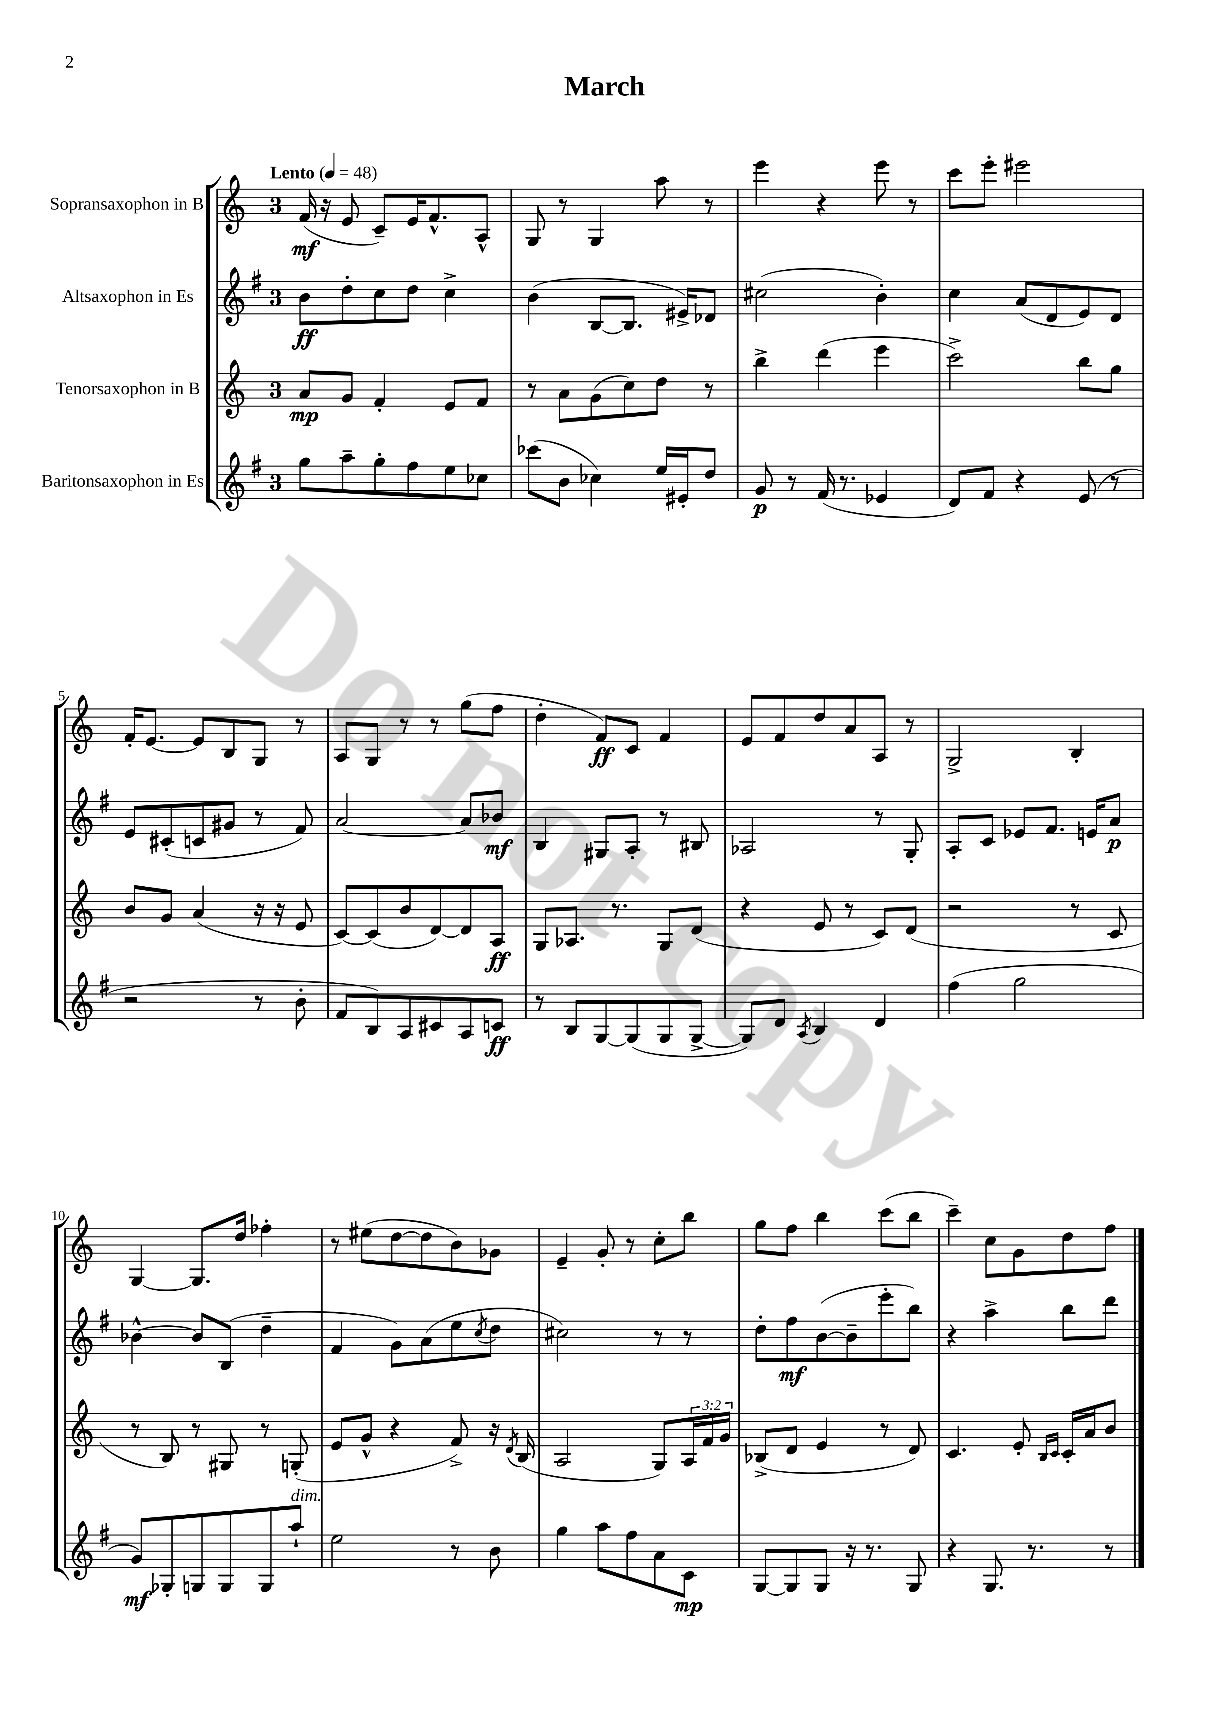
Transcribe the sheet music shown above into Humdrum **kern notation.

**kern	**kern	**kern	**kern
*staff4	*staff3	*staff2	*staff1
*clefG2	*clefG2	*clefG2	*clefG2
*k[f#]	*k[]	*k[f#]	*k[]
*M3/4	*M3/4	*M3/4	*M3/4
*MM48	*MM48	*MM48	*MM48
8gg	8a	8b	(16f
.	.	.	16r
8aa~	8g	8dd'	8e
8gg'	4f'	8cc	8c~)
8ff#	.	8dd	16e
.	.	.	8.f^^
8ee	8e	4cc^	.
8cc-	8f	.	8A^^
=	=	=	=
(8ccc-	8r	(4b	8G
8b	8a	.	8r
4cc-)	(8g	[8B	4G
.	8cc)	8.B]	.
16ee	8dd	.	8aa
16e#'	.	16e#^)	.
8dd	8r	8d-	8r
=	=	=	=
8g	4bb^	(2cc#	4eee
8r	.	.	.
(16f#	(4ddd	.	4r
8.r	.	.	.
4e-	4eee	4b')	8eee
.	.	.	8r
=	=	=	=
8d)	2ccc^)	4cc	8ccc
8f#	.	.	8eee'
4r	.	(8a	2eee#
.	.	8d	.
(8e	8bb	8e)	.
8r	8gg	8d	.
=	=	=	=
2r	8b	8e	16f'
.	.	.	[8.e
.	8g	(8c#'	.
.	(4a	8c	8e]
.	.	8g#	8B
8r	16r	8r	8G
.	16r	.	.
8b'	8e	8f#)	8r
=	=	=	=
8f#	[8c)	[2a	8A
8B)	(8c]	.	8G
8A	8b	.	8r
8c#	[8d)	.	8r
8A	8d]	8a]	(8gg
8c	8A	8b-	8ff
=	=	=	=
8r	8G	4B	4dd'
8B	8.A-	.	.
[8G	.	8G#	8f)
.	8.r	.	.
(8G]	.	8A'	8c
8G	8G	8r	4f
[8G^	(8d	8B#	.
=	=	=	=
8G])	4r	2A-	8e
8d	.	.	8f
8qA	.	.	.
4B	8e	.	8dd
.	8r	.	8a
4d	8c)	8r	8A
.	(8d	8G'	8r
=	=	=	=
(4ff#	2r	8A'	2G^
.	.	8c	.
2gg	.	8e-	.
.	.	8.f#	.
.	8r	.	4B'
.	.	16e	.
.	8c	8a	.
=	=	=	=
8g)	8r	[4b-^^	[4G
8G-'	8B)	.	.
8G	8r	8b-]	8.G]
8G	8G#	(8B	.
.	.	.	16dd
8G	8r	4dd~	4ff-'
8aa`	(8G'	.	.
=	=	=	=
2ee	8e	4f#	8r
.	8g^^	.	(8ee#
.	4r	8g)	[8dd
.	.	(8a	8dd]
8r	8f^)	8ee	8b)
.	.	8qcc	.
8b	16r	8dd	8g-
.	8qd	.	.
.	(16B	.	.
=	=	=	=
4gg	2A	2cc#)	4e~
8aa	.	.	8g'
8ff#	.	.	8r
8a	8G)	8r	8cc'
8c	24A	8r	8bb
.	24f	.	.
.	24g	.	.
=	=	=	=
[8G	(8B-^	8dd'	8gg
8G]	8d	8ff#	8ff
8G	4e	([8b	4bb
16r	.	8b~]	.
8.r	.	.	.
.	8r	8eee'	(8ccc
8G	8d)	8bb)	8bb
=	=	=	=
4r	4.c	4r	4ccc~)
8.G	.	4aa^	8cc
.	8e'	.	8g
8.r	.	.	.
.	16qqB	.	.
.	16qqc	.	.
.	16c'	8bb	8dd
.	16a	.	.
8r	8b	8ddd	8ff
==	==	==	==
*-	*-	*-	*-
